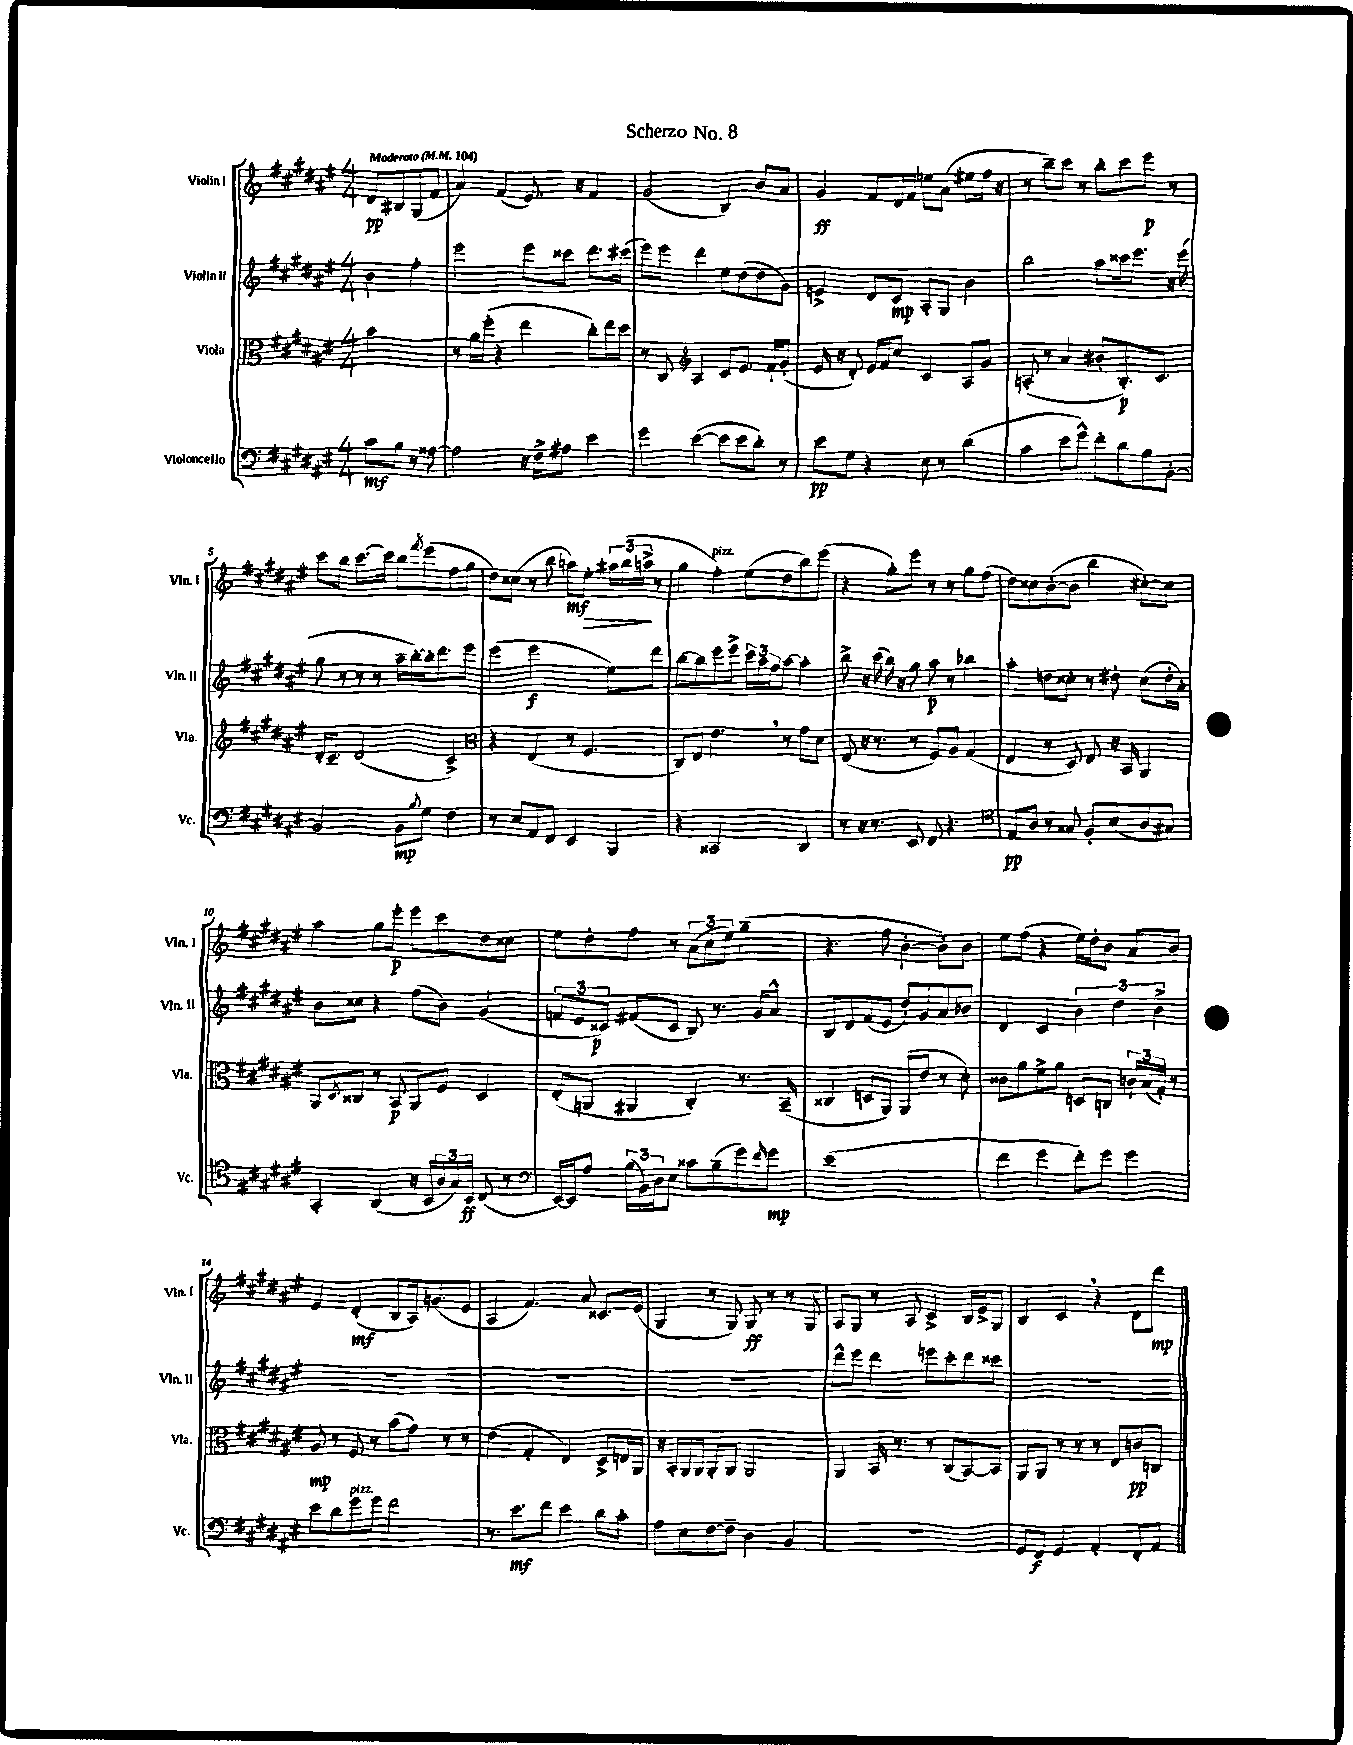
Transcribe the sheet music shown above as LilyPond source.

\header { title = "Scherzo No. 8" }
<<
\new StaffGroup <<
\new Staff = "s0" \with { instrumentName = "Violin I" shortInstrumentName = "Vln. I" } {
    \clef treble \key fis \major \numericTimeSignature \time 4/4 \partial 2 \tempo "Moderato" 4 = 104
    dis'8\pp bis8 gis8( fis'8 |
    ais'4) fis'4( eis'8.) r16 fis'4 |
    gis'2( b4) b'8 ais'8 |
    gis'4\ff fis'8 dis'16 fis'16 e''8 ais'8( eis''8 fis''16 r16 |
    r8 b''8--) cis'''8 r8 b''8-. cis'''8 eis'''8\p r8 |
    cis'''8 b''8 cis'''8.~ cis'''16 b''8 \acciaccatura { fis'''8 } eis'''8( fis''8 gis''8 |
    dis''8) cisis''8( r8 b''8 a''8\mf) eis''8-.\> \tuplet 3/2 { ais''16 b''16( a''16->\! } r8 |
    gis''4 fis''4-.^\markup { \italic "pizz." }) eis''8( dis''8 b''8) eis'''8( |
    r4 gis''8-.) eis'''8 r8 r8 gis''8 fis''8( |
    dis''8) cisis''8 b'8~-.( b'8 b''4 cis''8~-.) cis''8 |
    ais''4 gis''8 eis'''8-.\p eis'''8 cis'''8 dis''8 cisis''8 |
    eis''8 dis''8-. fis''8 r8 \tuplet 3/2 { ais'8( cis''8 eis''8) } gis''4--( |
    r4. fis''8 b'4~-. b'8-.) b'8 |
    eis''8 fis''8( r4 eis''16) dis''16-. b'8 ais'8 b'8 |
    eis'4 dis'4-.\mf( b8 ais16) g'8.( eis'8 |
    ais4 fis'4.) ais'8 cisis'8. eis'16( |
    gis4 r8 gis8) gis8\ff r8 r8 gis8 |
    ais8 gis8 r8 ais8 cis'4-> b16 eis'16-> gis8 |
    b4 cis'4 \breathe r4 dis'8 dis'''8\mp \bar "|." |
}
\new Staff = "s1" \with { instrumentName = "Violin II" shortInstrumentName = "Vln. II" } {
    \clef treble \key fis \major \numericTimeSignature \time 4/4 \partial 2
    b'4 fis''4-. |
    eis'''2 eis'''8 cisis'''8 dis'''8. cis'''16( |
    eis'''8) eis'''8 dis'''4 eis''8 dis''8~( dis''8 gis'8) |
    e'4-> dis'8 cis'8\mp ais8-. gis8 b'4 |
    b''2 ais''8 cisis'''16 eis'''8. r16 eis'''16( |
    gis''8 r8 r8 r8 ais''16-- b''16~-.) b''16-. dis'''8. eis'''8 |
    eis'''4( eis'''2\f eis''8) dis'''8 |
    b''8~ b''8 eis'''8 eis'''8-> \tuplet 3/2 { cis'''16 ais''16 fis''16 } ais''8~ ais''4-. |
    b''8-> r16 cis'''16( b''16) r16 gis''8 ais''8\p r8 bes''4 |
    ais''4-. d''8 cisis''8-. r8 dis''8-. cisis''8( dis''16-. ais'16-.) |
    b'8 cisis''8 r4 fis''8( b'8) gis'4( |
    \tuplet 3/2 { f'8 eis'8 cisis'8\p) } fis'8( cisis'8 b8) r8. gis'16 ais'8-^ |
    b8 dis'8 fis'8( eis'8 dis''8-.) gis'8 ais'8 bes'8 |
    dis'4 cis'4 \tuplet 3/2 { b'4 dis''4 b'4-> } |
    R1 |
    R1 |
    R1 |
    dis'''8-^ eis'''8 dis'''4 e'''8 cis'''8-. dis'''8 cisis'''8 |
    R1 \bar "|." |
}
\new Staff = "s2" \with { instrumentName = "Viola" shortInstrumentName = "Vla." } {
    \clef alto \key fis \major \numericTimeSignature \time 4/4 \partial 2
    b'2 |
    r8 ais'16 fis''16-.( r4 eis''4 cis''8-.) eis''16 dis''16 |
    r8 cis8 \clef treble ais4 cis'8 eis'8. fis'16-! gis'8-.( |
    eis'16 r16 dis'8-.) eis'16 fis'16 cis''8 cis'4 ais8 gis'8 |
    a8-.( r8 ais'4 bis'8-. b8.-.\p) cis'8. |
    dis'16-. cis'8.-- dis'2( cis'4->) |
    \clef alto r4 eis4( r8 fis4. |
    cis8) eis8 eis'4. \breathe r8 gis'8 dis'8 |
    eis8( r16 r8. r8 fis8) ais8 gis4( |
    eis4 r8 dis8) eis8 r16 b,16 ais,4 |
    ais,8 \acciaccatura { dis8 } cisis8 r8 b,8\p ais,8 fis8 dis4 |
    eis8-.( a,8 ais,4 cis4-.) r8. b,16--( |
    cisis4 d8 ais,8) ais,8( eis'8 r8 dis'8-.) |
    cisis'8 ais'8 fis'8-> ais'8 d8 c8 \tuplet 3/2 { c'16-! b16( gis16-.) } r8 |
    ais8\mp r8 fis8 r8 b'8( gis'8) r8 r8 |
    eis'4( gis4-. eis4) dis8-> e16 ais,16 |
    r16 b,16-. ais,16 ais,16 ais,8-. ais,8 ais,2 |
    ais,4 b,16 r8. r8 cis8( b,8~) b,8 |
    ais,8 ais,8 r8 r8 r8 eis8 c'8\pp c8 \bar "|." |
}
\new Staff = "s3" \with { instrumentName = "Violoncello" shortInstrumentName = "Vc." } {
    \clef bass \key fis \major \numericTimeSignature \time 4/4 \partial 2
    cis'8\mf b8 r8 aisis8~ |
    aisis2 r16 fis16-> ais8 eis'4 |
    gis'4 eis'4~( eis'8 eis'8 dis'8-.) r8 |
    eis'8\pp gis8 r4 eis8 r8 dis'4( |
    cis'4 eis'8 gis'8-^) fis'8-. dis'8 b8 b,8~-. |
    b,2 b,8\mp \appoggiatura { b8 } gis8 fis4 |
    r8 eis8 ais,8 fis,8 eis,4 b,,4 |
    r4 cisis,2 dis,4 |
    r8 r16 r8. eis,8 fis,8 r4. |
    \clef tenor eis8\pp ais8 r8 gisis8 fis8-. b8( ais8 gis8) |
    gis,4-. ais,4( r16 b,16 \tuplet 3/2 { ais16 gis16) b,16\ff } cis8( r8 |
    \clef bass eis,16~) eis,16 ais8 \tuplet 3/2 { b16( b,16) dis16 } eis8 cisis'8 b8--( gis'8) \grace { fis'16 } gis'8\mp |
    eis'1( |
    fis'4 gis'4 fis'8-.) gis'8 gis'4 |
    eis'8 dis'8 gis'8^\markup { \italic "pizz." } gis'8 fis'2 |
    r8. eis'8.\mf fis'8 eis'4 dis'8 cis'8-. |
    ais8 eis8 fis8~ fis8-- dis4 b,4 |
    R1 |
    gis,8 fis,8\f gis,4 ais,4-. fis,8-. ais,8 \bar "|." |
}
>>
>>
